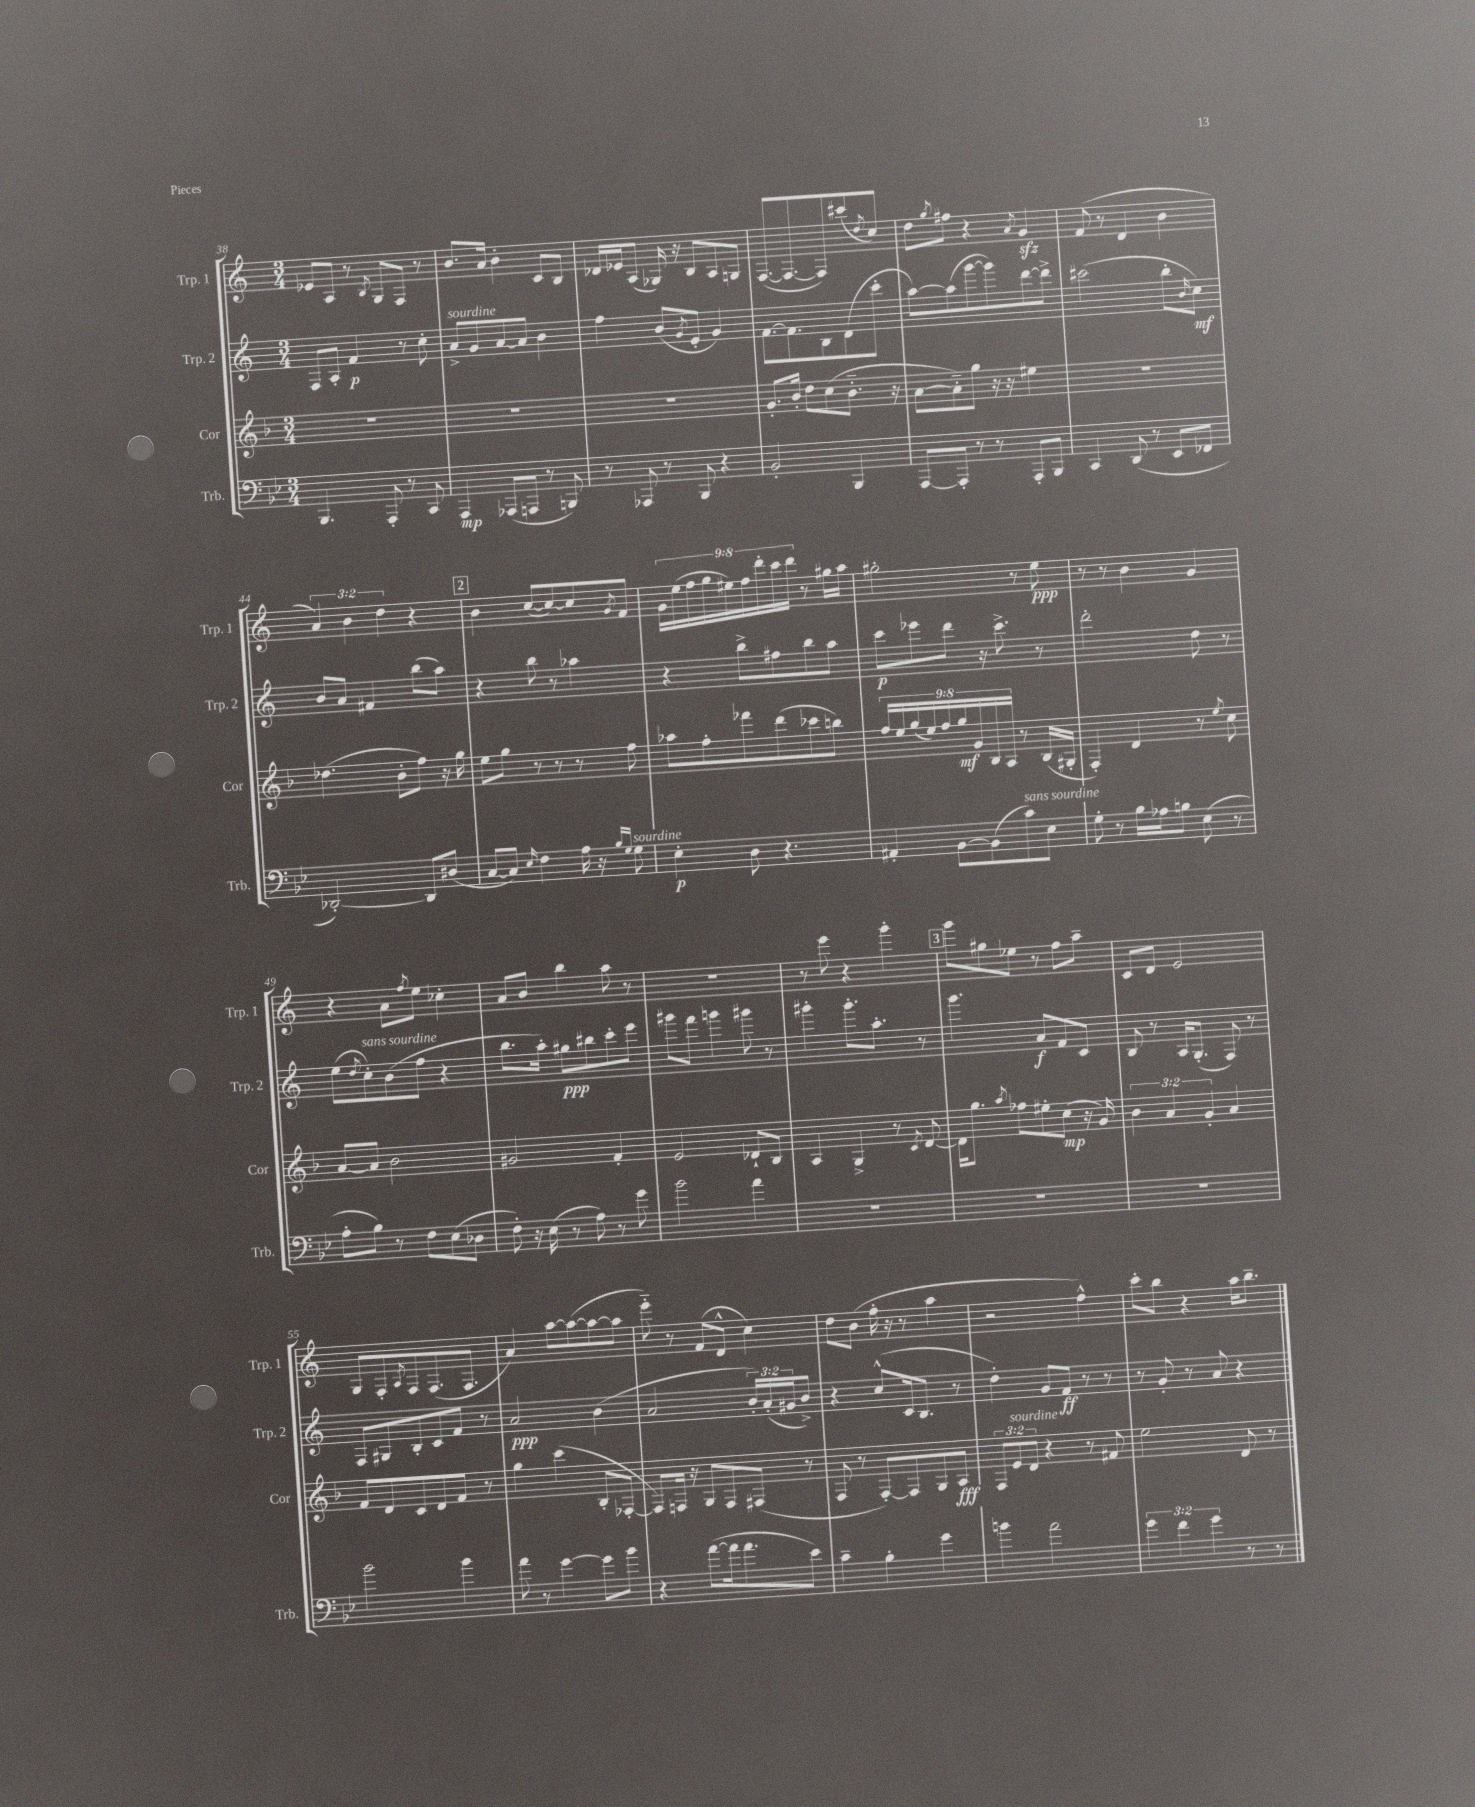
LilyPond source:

<<
\new StaffGroup <<
\new Staff = "s0" \with { instrumentName = "Trp. 1" shortInstrumentName = "Trp. 1" } {
    \clef treble \key c \major \numericTimeSignature \time 3/4 \override Staff.TupletNumber.text = #tuplet-number::calc-fraction-text
    ees'8 a8 r8 \acciaccatura { b8 } g8 f8 r8 |
    b'8. a'16 b'4-. c'8 b8 |
    des'16 ees'16 a8( ges16) r16 b8 a8 g8 |
    f8.~( f8.~ f8) cis'''8( \acciaccatura { d''8 } c''8) |
    d''8 \acciaccatura { g''8 } fis''8 r4 \acciaccatura { a'8 } g'4\sfz |
    f'8( r8 d'4 b'4 |
    \tuplet 3/2 { a'4) b'4 d''4 } r4 |
    \mark \markup { \box "2" } b'4 c''8~( c''8~) c''8 \acciaccatura { g'8 } f'8 |
    \tuplet 9/8 { g'16 e''16( f''16 g''16 eis''16) f''16 d'''16-. c'''16 d'''16 } r8 gis''16 a''16 |
    gis''2-. r8 e''8\ppp |
    r8 r8 b'4 g'4 |
    r4 a'8 \acciaccatura { f''8 } e''8 ces''4-. |
    a'8 b'8 b''4 a''8 r8 |
    R2. |
    r8 e'''8 r4 g'''4-. |
    \mark \markup { \box "3" } g'''8 gis''8 ees''8 r8 f''8 a''8-- |
    c'8 d'8 e'2 |
    g8 f8-. \acciaccatura { a8 } f8 f8.( f8. |
    a'4) a''8~ a''8~( a''8~ a''8 |
    e'''8-_) r8 f'8( d'8-^ c''4) |
    d''8 b'8( f''16-. r16 r8 a''4 |
    r2 f''4-^) |
    c'''8-. b''8 r4 a''16 b''8.-- \bar "|." |
}
\new Staff = "s1" \with { instrumentName = "Trp. 2" shortInstrumentName = "Trp. 2" } {
    \clef treble \key c \major \numericTimeSignature \time 3/4 \override Staff.TupletNumber.text = #tuplet-number::calc-fraction-text
    f8 a8-. f'4\p r8 c''8-. |
    a'8->^\markup { \italic "sourdine" } g'8 a'8~ a'8 b'4 |
    f''4 b'8( \acciaccatura { g'8 } e'8-. g'4) |
    f'8.~ f'8. b8 d'8( c'''8-. |
    a''8~) a''8( g'''8~ g'''8) d'''8~ d'''8-> |
    cis'''2( b''8-. \grace { b'16 } c''8\mf) |
    b'8 a'8 fis'4 b''8( a''8) |
    \mark \markup { \box "2" } r4 b''8 r8 aes''4 |
    r4 b''8-> fis''8 b''8 a''8 |
    c'''8\p ees'''8 d'''8 r16 c'''8.-> r8 |
    d'''2-. d''8 r8 |
    e''8( \acciaccatura { d''8 } c''8-.^\markup { \italic "sans sourdine" }) b'8( f''8 r4 |
    b''8. a''16-.) gis''8\ppp bis''8 c'''8-. e'''8 |
    gis'''8 f'''8 g'''4 gis'''8 r8 |
    gis'''4-. gis'''8.-. a''8.-. r8 |
    \mark \markup { \box "3" } g'''4. a'8\f f'8 c'8 |
    b8 r8 a16 g8.-.( f8) r8 |
    f8 gis8 b8-. c'8 f'8 r8 |
    a'2\ppp b'4( |
    a'2 \tuplet 3/2 { b'16-.) a'16-.( gis'16 } b'8->) |
    r4 c''8-^( c'16 b8. r8 |
    d''4-.) g'8 f'8\ff r8 r8 |
    r8 g'8-. r8 a'8 r4 \bar "|." |
}
\new Staff = "s2" \with { instrumentName = "Cor" shortInstrumentName = "Cor" } {
    \clef treble \key f \major \numericTimeSignature \time 3/4 \override Staff.TupletNumber.text = #tuplet-number::calc-fraction-text
    R2. |
    R2. |
    R2. |
    g'8.-. bes'16-. d''8 c''8( bes'8.-_ r16 |
    a'8~ a'8-_) g''8 r16 r16 eis''4 |
    R2. |
    des''4.( bes'8-. f''8) r16 g''16 |
    \mark \markup { \box "2" } e''8 g''8 r8 r8 r8 f''8 |
    aes''8 f''8-. fes'''8 d'''8( ces'''8 b''8) |
    \tuplet 9/8 { f''16 e''16 g''16( e''16) f''16 g''16\mf g'16 bes16 a16 } r8 bes16( gis16-. |
    f4-.) d'4 r8 \acciaccatura { e''8 } c''8 |
    a'8~ a'8 bes'2 |
    gis'2 f'4-. |
    e'2 des'8-! bes8 |
    a4 g4-> r8 \acciaccatura { c'8 } d'8~ |
    \mark \markup { \box "3" } d'16 g''8. \acciaccatura { a''8 } fes''8 eis''8-. c''8\mp( r16 g'16) |
    \tuplet 3/2 { bes'4 a'4 g'4-. } a'4 |
    f'8 d'8 c'8 d'8 f'8 r8 |
    g''4 c'''4( bes8-. fes8~-. |
    fes8) f16 r16 g8 f8 fis8( r8 |
    f8 r8 f8~-.) f8 g8 a8\fff |
    \tuplet 3/2 { f8 e'8^\markup { \italic "sourdine" } d'8 } r4 r8 fis'8 |
    e''2 d'8 r8 \bar "|." |
}
\new Staff = "s3" \with { instrumentName = "Trb." shortInstrumentName = "Trb." } {
    \clef bass \key bes \major \numericTimeSignature \time 3/4 \override Staff.TupletNumber.text = #tuplet-number::calc-fraction-text
    bes,,4. a,,8-. r8 c,8 |
    a,,4\mp aes,,8( a,,8 r8 b,,8) |
    r8 aes,,8 r8 bes,,8 r4 |
    bes,2-. bes,,4 |
    a,,8~ a,,8-. r8 r8 a,,8-. bes,,8 |
    c,4 d,8( r8 ees,8 fes,8 |
    des,2~-.) des,8 dis8( |
    \mark \markup { \box "2" } c8~ c8) \grace { ees16 } f4 a16 r16 \grace { bes16 g16 } g8^\markup { \italic "sourdine" } |
    ees4-.\p d8 r4. |
    ais,4-. bes,8~ bes,8( c'8^\markup { \italic "sans sourdine" }) ees8 |
    g8-. r8 bes16 aes16 b8 ees8( r8 |
    a8-. bes8) r8 f8 ees8( des8 |
    f8-.) r16 ees16( r8 a8) r8 g'8 |
    bes'2 a'4 |
    R2. |
    \mark \markup { \box "3" } R2. |
    R2. |
    bes'2 bes'4 |
    a'8 r8 g'4~ g'8 bes'8 |
    r4 a'8~( a'16 a'8. ees'8) |
    c'4-- bes4-. g'4 |
    b'4 a'2 |
    \tuplet 3/2 { g'4 f'4 g'4 } r8 r8 \bar "|." |
}
>>
>>
\layout { \context { \Score currentBarNumber = #38 } }
